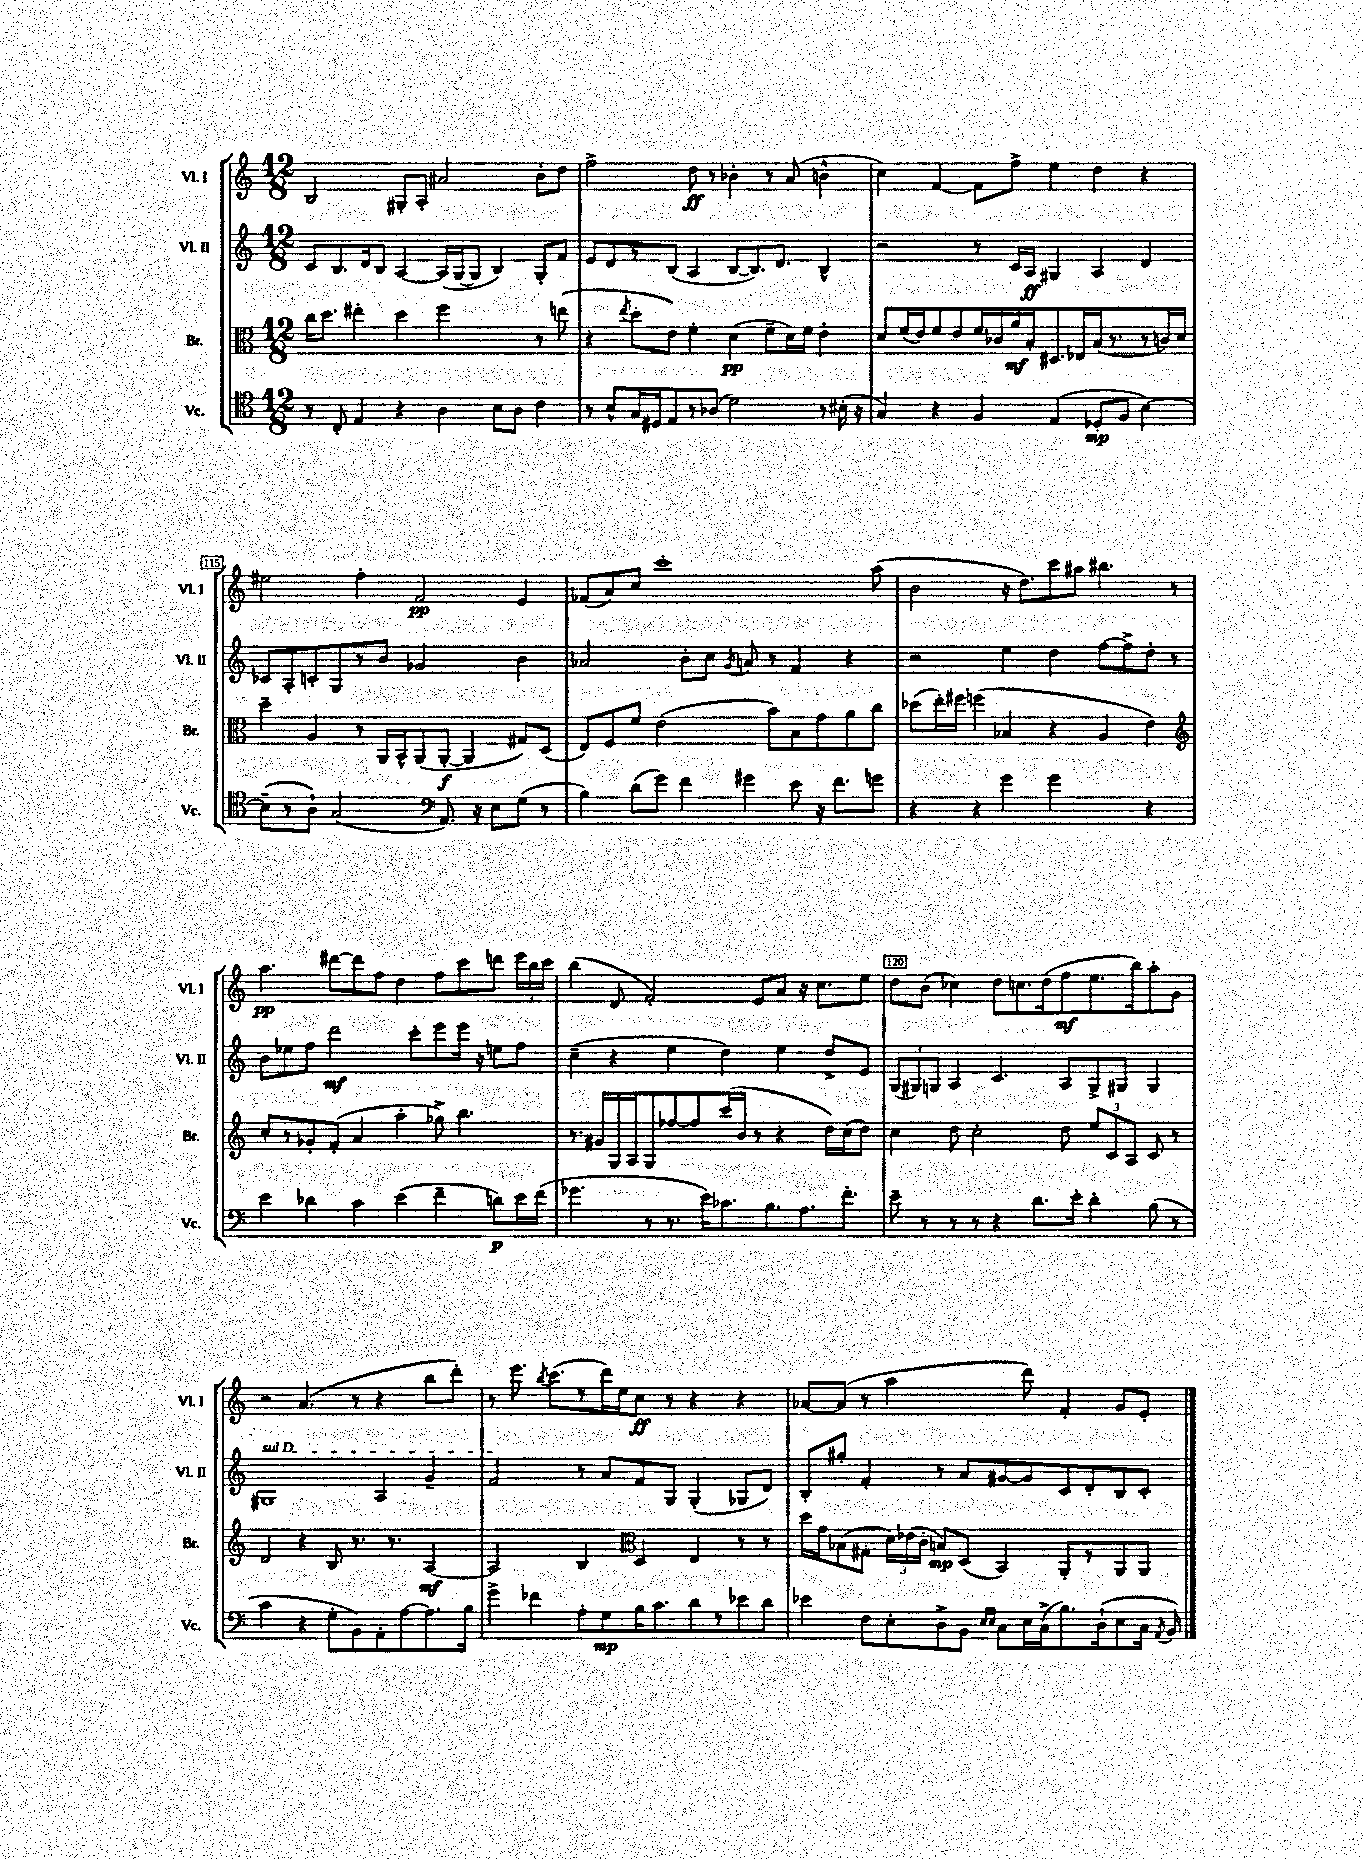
<<
\new StaffGroup <<
\new Staff = "s0" \with { instrumentName = "Vl. I" shortInstrumentName = "Vl. I" } {
    \clef treble \key c \major \numericTimeSignature \time 12/8
    \autoBeamOff b2 gis8[-. a8]-. ais'2 b'8[-. d''8] |
    f''2-> d''8\ff r8 bes'4-. r8 a'8( b'4-^ |
    c''4) f'4~ f'8[ f''8]-> e''4 d''4 r4 |
    eis''2 f''4-. f'2\pp e'4 |
    fes'8[( a'8) c''8] c'''1-. a''8( |
    b'2 r16 d''8.[) c'''8 ais''8] bis''4. r8 |
    a''4.\pp dis'''8[~ dis'''8 f''8] d''4 f''8[ c'''8 d'''8] \tuplet 3/2 { e'''16[ b''16 c'''16] } |
    b''4( d'8 f'2-.) e'8[ a'8] r16 c''8.[ e''8] |
    d''8[ b'8]( ces''4) d''8[ c''8. d''16( f''8\mf e''8. b''16) a''8-. g'8] |
    r2 a'4.( r8 r4 b''8[ d'''8]-.) |
    r8 e'''8. \acciaccatura { b''8 } c'''8.[( r8 d'''16) e''16 c''8]\ff r8 r4 r4 |
    aes'8[~ aes'8]( r8 a''2 d'''8) f'4-. g'8[ e'8]-. \bar "|." |
}
\new Staff = "s1" \with { instrumentName = "Vl. II" shortInstrumentName = "Vl. II" } {
    \clef treble \key c \major \numericTimeSignature \time 12/8
    \autoBeamOff c'8[ b8. d'16 b8] a4~ a16[( g16~ g8] b4) g8[-. f'8] |
    e'8[ d'8 r8 b8]( a4 b8[~ b8.) d'8.] b4-^ |
    r2 r8 c'16[ a16]\ff gis4 a4 d'4 |
    ces'8[ a8-. c'8-. g8 r8 b'8] ges'2 b'4 |
    aes'2 b'8[-. c''8] \acciaccatura { g'8 } a'8 r8 f'4 r4 |
    r2 e''4 d''4 f''8[~ f''8-> d''8]-. r8 |
    b'8[ ees''8 f''8] d'''2\mf c'''8[-. e'''8 e'''16] r16 e''8[ f''8] |
    c''4--( r4 e''4 d''4) e''4 d''8[-> e'8] |
    \tuplet 3/2 { g8[( gis8) g8] } a4 c'4. a8[ g8-> gis8] gis4 |
    \once \override TextSpanner.bound-details.left.text = \markup { \italic "sul D" } gis1\startTextSpan a4 g'4-- |
    f'2\stopTextSpan r8 a'8[ f'8 g8] g4-.( ges8[ d'8]) |
    b8[-. gis''8]-. f'4-. r8 a'8[ gis'8~ gis'8 c'8 d'8-. b8 c'8]-. \bar "|." |
}
\new Staff = "s2" \with { instrumentName = "Br." shortInstrumentName = "Br." } {
    \clef alto \key c \major \numericTimeSignature \time 12/8
    \autoBeamOff c''16[ d''8.] eis''4-. d''4 f''2 r8 e''8( |
    r4 \acciaccatura { e''8 } d''8[-. e'8]) f'4-. d'4\pp( f'8[-- d'16) f'16] e'4-. |
    d'8[ f'16( e'16) f'8 e'8 f'16 ces'16 a'16\mf b16-. dis8. ees16 b16( r8. r8 c'16) d'16] |
    d''4-- a4 r8 a,16[ b,16-^ a,8( a,8]~-.\f a,4 gis8[) d8]( |
    e8[) f8 f'8] e'2( b'8[) b8 g'8 a'8 c''8] |
    des''8[( e''16-.) fis''16] f''4( bes4 r4 a4 e'4) |
    \clef treble c''8[-. r8 ges'8-. f'8]-.( a'4 a''4-. ges''8->) b''4. |
    r8. gis'16[ g16 a16 g8 fes''8~ fes''8 c'''16( b'16] r8 r4 d''16[) c''16( d''8]) |
    c''4 d''8 c''2-. d''8 \tuplet 3/2 { e''8[ c'8 a8] } c'8 r8 |
    d'2 r4 b8 r8. r8. a4~\mf |
    a2 b4 \clef alto d4 e4 r8 r8 |
    d''16[ g'16 bes8( gis8]-. \tuplet 3/2 { d'16[) ees'16( c'16]-. } b8[\mp) d8]( b,4) a,8[-. r8 a,8 a,8] \bar "|." |
}
\new Staff = "s3" \with { instrumentName = "Vc." shortInstrumentName = "Vc." } {
    \clef tenor \key c \major \numericTimeSignature \time 12/8
    \autoBeamOff r8 c8-. e4 r4 a4 b8[ a8] c'4 |
    r8 b8[-^ g16 dis16 e8 r8 aes8]( d'2) r8 bis16-.( r16 |
    g4) r4 f4 e4( des8[-.\mp f8] b4~) |
    b8[--( r8 a8]-!) g2( \clef bass a,8.) r16 e8[ g8]( r8 |
    b4) d'8[( g'8]) f'4 gis'4 e'8 r16 f'8.[ g'8] |
    r4 r4 g'4 g'2 r4 |
    e'4 des'4 c'4 e'4( f'4-- d'8[\p) e'16 f'16]( |
    ges'4. r8 r8. e'16[) ces'8. b8. a8. f'8.]-. |
    e'8-- r8 r8 r8 r4 d'8.[ e'16]-. d'4-. b8( r8 |
    c'2 r4 g8[-. b,8) a,8-. a8~ a8. b16] |
    g'4-> fes'4 a8[-. g8\mp b16 c'8. d'8 r8 ees'8 d'8] |
    ees'4 f8[ e8-. d8-> b,8] \grace { e16[ e16] } c8[ e16 c16->( b8.) d16-!( e8 c16] \acciaccatura { a,8 } b,16) \bar "|." |
}
>>
>>
\layout { \context { \Score currentBarNumber = #112 \override BarNumber.break-visibility = ##(#f #t #t) barNumberVisibility = #(every-nth-bar-number-visible 5) \override BarNumber.stencil = #(make-stencil-boxer 0.1 0.3 ly:text-interface::print) } }
